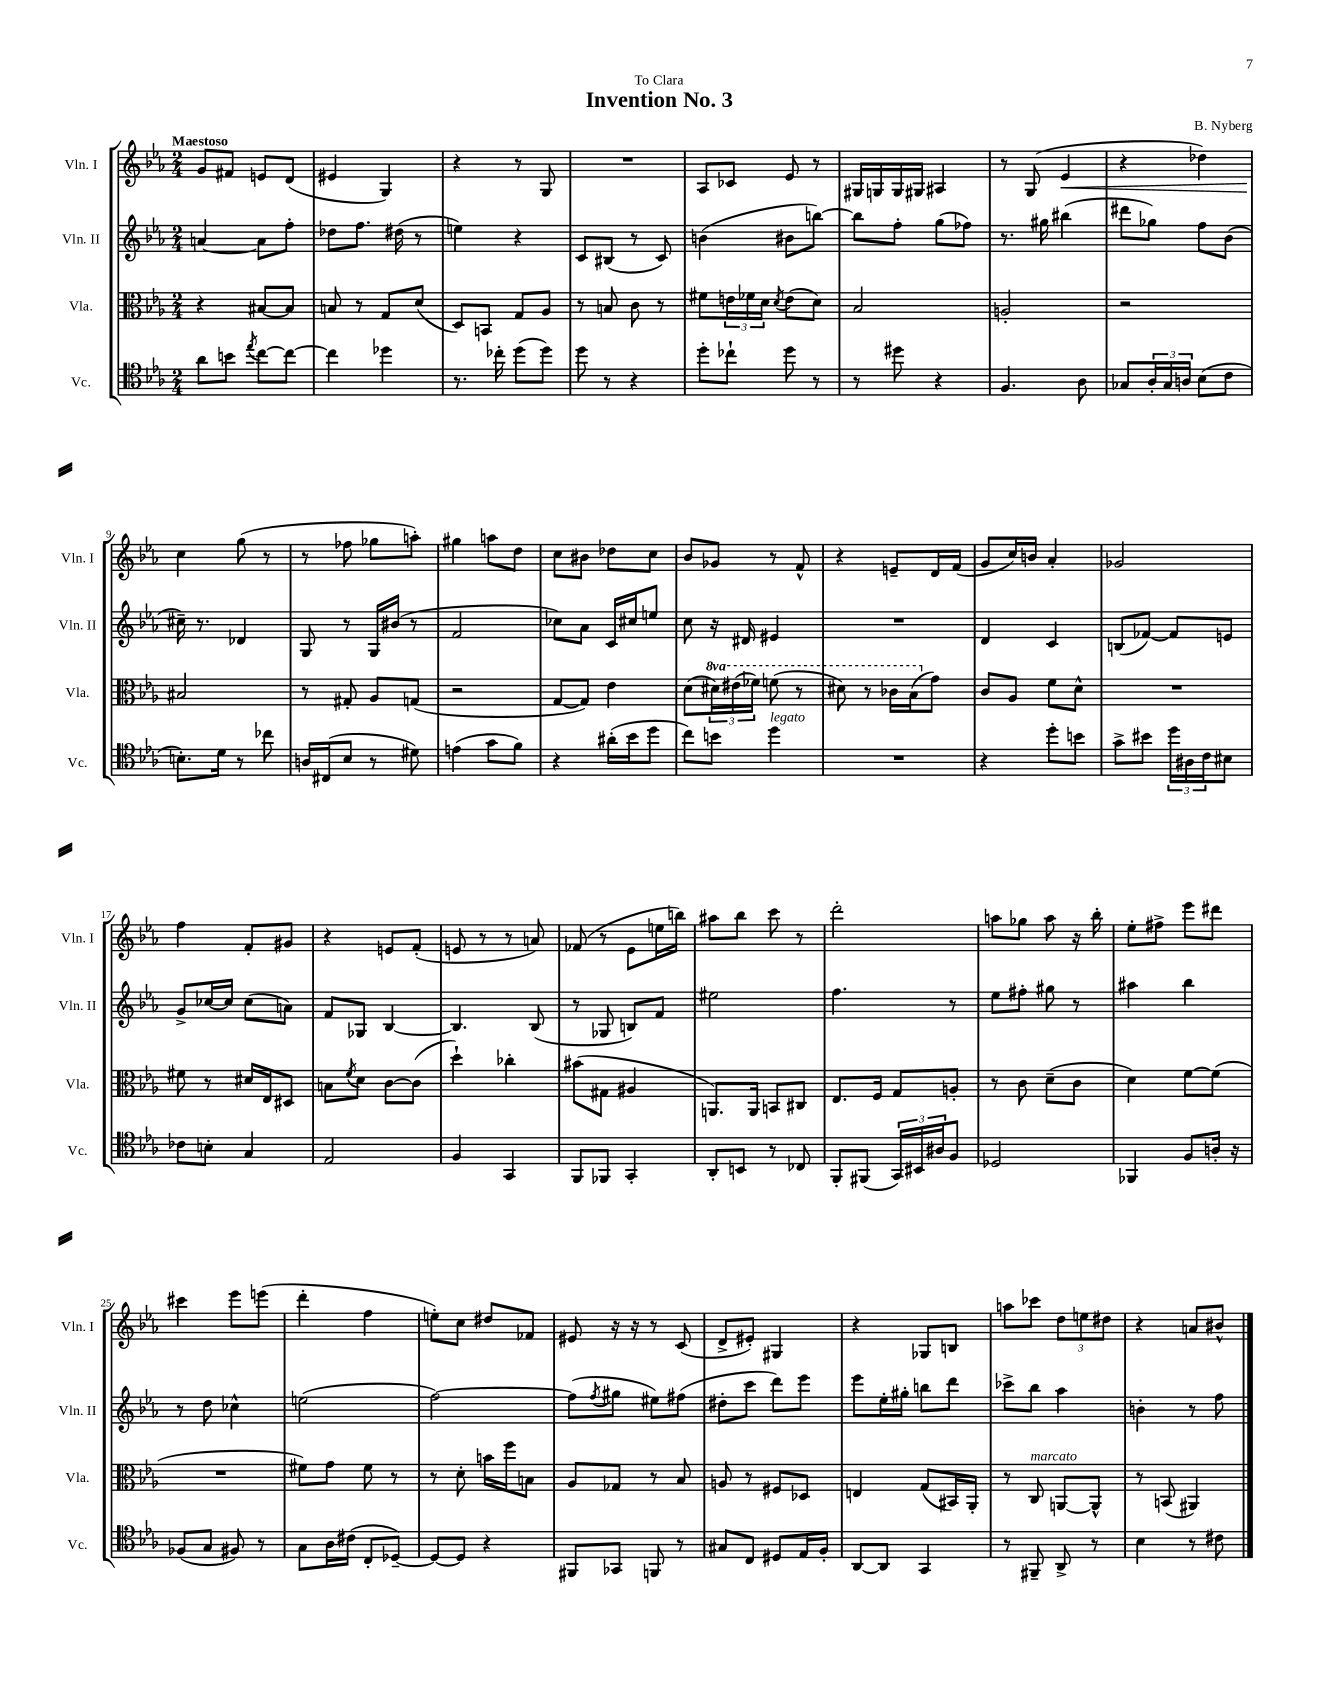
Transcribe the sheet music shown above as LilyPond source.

\header { title = "Invention No. 3" composer = "B. Nyberg" dedication = "To Clara" }
<<
\new StaffGroup <<
\new Staff = "s0" \with { instrumentName = "Vln. I" shortInstrumentName = "Vln. I" } {
    \clef treble \key ees \major \numericTimeSignature \time 2/4 \tempo "Maestoso"
    g'8 fis'8 e'8 d'8( |
    eis'4 g4) |
    r4 r8 g8 |
    R2 |
    aes8 ces'8 ees'8 r8 |
    gis16 g16 g16 gis16 ais4 |
    r8 g8( ees'4\< |
    r4 des''4) |
    c''4\! g''8( r8 |
    r8 fes''8 ges''8 a''8-.) |
    gis''4 a''8 d''8 |
    c''8 bis'8 des''8 c''8 |
    bes'8 ges'8 r8 f'8-^ |
    r4 e'8-- d'16 f'16( |
    g'8 c''16) b'16 aes'4-. |
    ges'2 |
    f''4 f'8-. gis'8 |
    r4 e'8 f'8-.( |
    e'8 r8 r8 a'8) |
    fes'8( r8 ees'8 e''16 b''16) |
    ais''8 bes''8 c'''8 r8 |
    d'''2-. |
    a''8 ges''8 a''8 r16 bes''16-. |
    ees''8-. fis''8-> ees'''8 dis'''8 |
    cis'''4 ees'''8 e'''8( |
    d'''4-. f''4 |
    e''8-.) c''8 dis''8 fes'8 |
    eis'8 r16 r16 r8 c'8( |
    d'8-> eis'8-.) gis4 |
    r4 ges8 b8 |
    a''8 ces'''8 \tuplet 3/2 { d''8 e''8 dis''8 } |
    r4 a'8 bis'8-^ \bar "|." |
}
\new Staff = "s1" \with { instrumentName = "Vln. II" shortInstrumentName = "Vln. II" } {
    \clef treble \key ees \major \numericTimeSignature \time 2/4
    a'4~ a'8 f''8-. |
    des''8 f''8. dis''16( r8 |
    e''4) r4 |
    c'8 bis8( r8 c'8) |
    b'4( bis'8 b''8~) |
    b''8 f''8-. g''8( fes''8) |
    r8. gis''16 bis''4( |
    dis'''8 ges''8) f''8 bes'8( |
    cis''16--) r8. des'4 |
    g8 r8 g16 bis'16( r8 |
    f'2 |
    ces''8) aes'8 c'16 cis''16 e''8 |
    c''8 r16 dis'16 eis'4 |
    R2 |
    d'4 c'4 |
    b8( fes'8~) fes'8 e'8 |
    g'8-> ces''16~ ces''16 ces''8( a'8) |
    f'8 ges8 bes4~ |
    bes4. bes8( |
    r8 ges8 b8) f'8 |
    eis''2 |
    f''4. r8 |
    ees''8 fis''8-. gis''8 r8 |
    ais''4 bes''4 |
    r8 d''8 ces''4-^ |
    e''2( |
    f''2~) |
    f''8( \acciaccatura { f''8 } gis''8 eis''8) fis''8( |
    dis''8-. c'''8 d'''8) ees'''8 |
    ees'''8 ees''16-. gis''16-. b''8 d'''8 |
    ces'''8-> bes''8 aes''4 |
    b'4-. r8 f''8 \bar "|." |
}
\new Staff = "s2" \with { instrumentName = "Vla." shortInstrumentName = "Vla." } {
    \clef alto \key ees \major \numericTimeSignature \time 2/4 \set Staff.ottavationMarkups = #ottavation-simple-ordinals
    r4 bis8~ bis8 |
    b8 r8 g8 d'8( |
    d8) b,8 g8 aes8 |
    r8 b8 c'8 r8 |
    fis'8 \tuplet 3/2 { e'16 fes'16 d'16 } \acciaccatura { d'8 } e'8( d'8) |
    bes2 |
    a2-. |
    r2 |
    bis2 |
    r8 gis8-. aes8 g8( |
    r2 |
    g8~ g8) ees'4 |
    d'8( \tuplet 3/2 { \ottava #1 dis''16) eis''16( fes''16) } f''8( r8 |
    dis''8) r8 ces''16 bes'16( \ottava #0 g'8) |
    c'8 aes8 f'8 d'8-^ |
    R2 |
    fis'8 r8 dis'16 ees16 dis8 |
    b8 \acciaccatura { f'8 } d'8 c'8~ c'8( |
    d''4-!) ces''4-. |
    bis'8( gis8 ais4 |
    a,8.) a,16 b,8 cis8 |
    ees8. f16 g8 a8-. |
    r8 c'8 d'8--( c'8 |
    d'4) f'8~ f'8( |
    R2 |
    fis'8) g'8 fis'8 r8 |
    r8 d'8-. b'16 f''16 b8 |
    aes8 ges8 r8 bes8 |
    a8 r8 fis8 des8 |
    e4 g8( bis,16) aes,16-. |
    r8 c8^\markup { \italic "marcato" } a,8~ a,8-^ |
    r8 b,8( ais,4) \bar "|." |
}
\new Staff = "s3" \with { instrumentName = "Vc." shortInstrumentName = "Vc." } {
    \clef tenor \key ees \major \numericTimeSignature \time 2/4
    aes'8 b'8 \acciaccatura { ees''8 } c''8~ c''8~ |
    c''4 des''4 |
    r8. ces''16-. d''8( d''8) |
    d''8 r8 r4 |
    d''8-. ces''8-! d''8 r8 |
    r8 dis''8 r4 |
    f4. aes8 |
    ges8 \tuplet 3/2 { aes16-. ges16 a16 } bes8( c'8 |
    b8.-.) d'16 r8 ces''8 |
    a16 cis16( bes8 r8 dis'8) |
    e'4( g'8 f'8) |
    r4 ais'16-.( bes'16 d''8 |
    c''8) b'8 d''4^\markup { \italic "legato" } |
    R2 |
    r4 d''8-. b'8 |
    g'8-> bis'8 \tuplet 3/2 { d''16 ais16 c'16 } bis8 |
    ces'8 b8-. g4 |
    ees2 |
    f4 g,4 |
    f,8 fes,8 g,4-. |
    aes,8-. b,8 r8 ces8 |
    f,8-. fis,8( \tuplet 3/2 { g,16) bis,16 ais16 } f8 |
    des2 |
    fes,4 f8 a16-. r16 |
    fes8( g8 fis8) r8 |
    g8 aes16 cis'16( c8-. des8~--) |
    des8~ des8 r4 |
    fis,8 ges,8 f,8 r8 |
    gis8 c8 dis8 ees16 f16-. |
    aes,8~ aes,8 g,4 |
    r8 fis,8-- aes,8-> r8 |
    bes4 r8 cis'8 \bar "|." |
}
>>
>>
